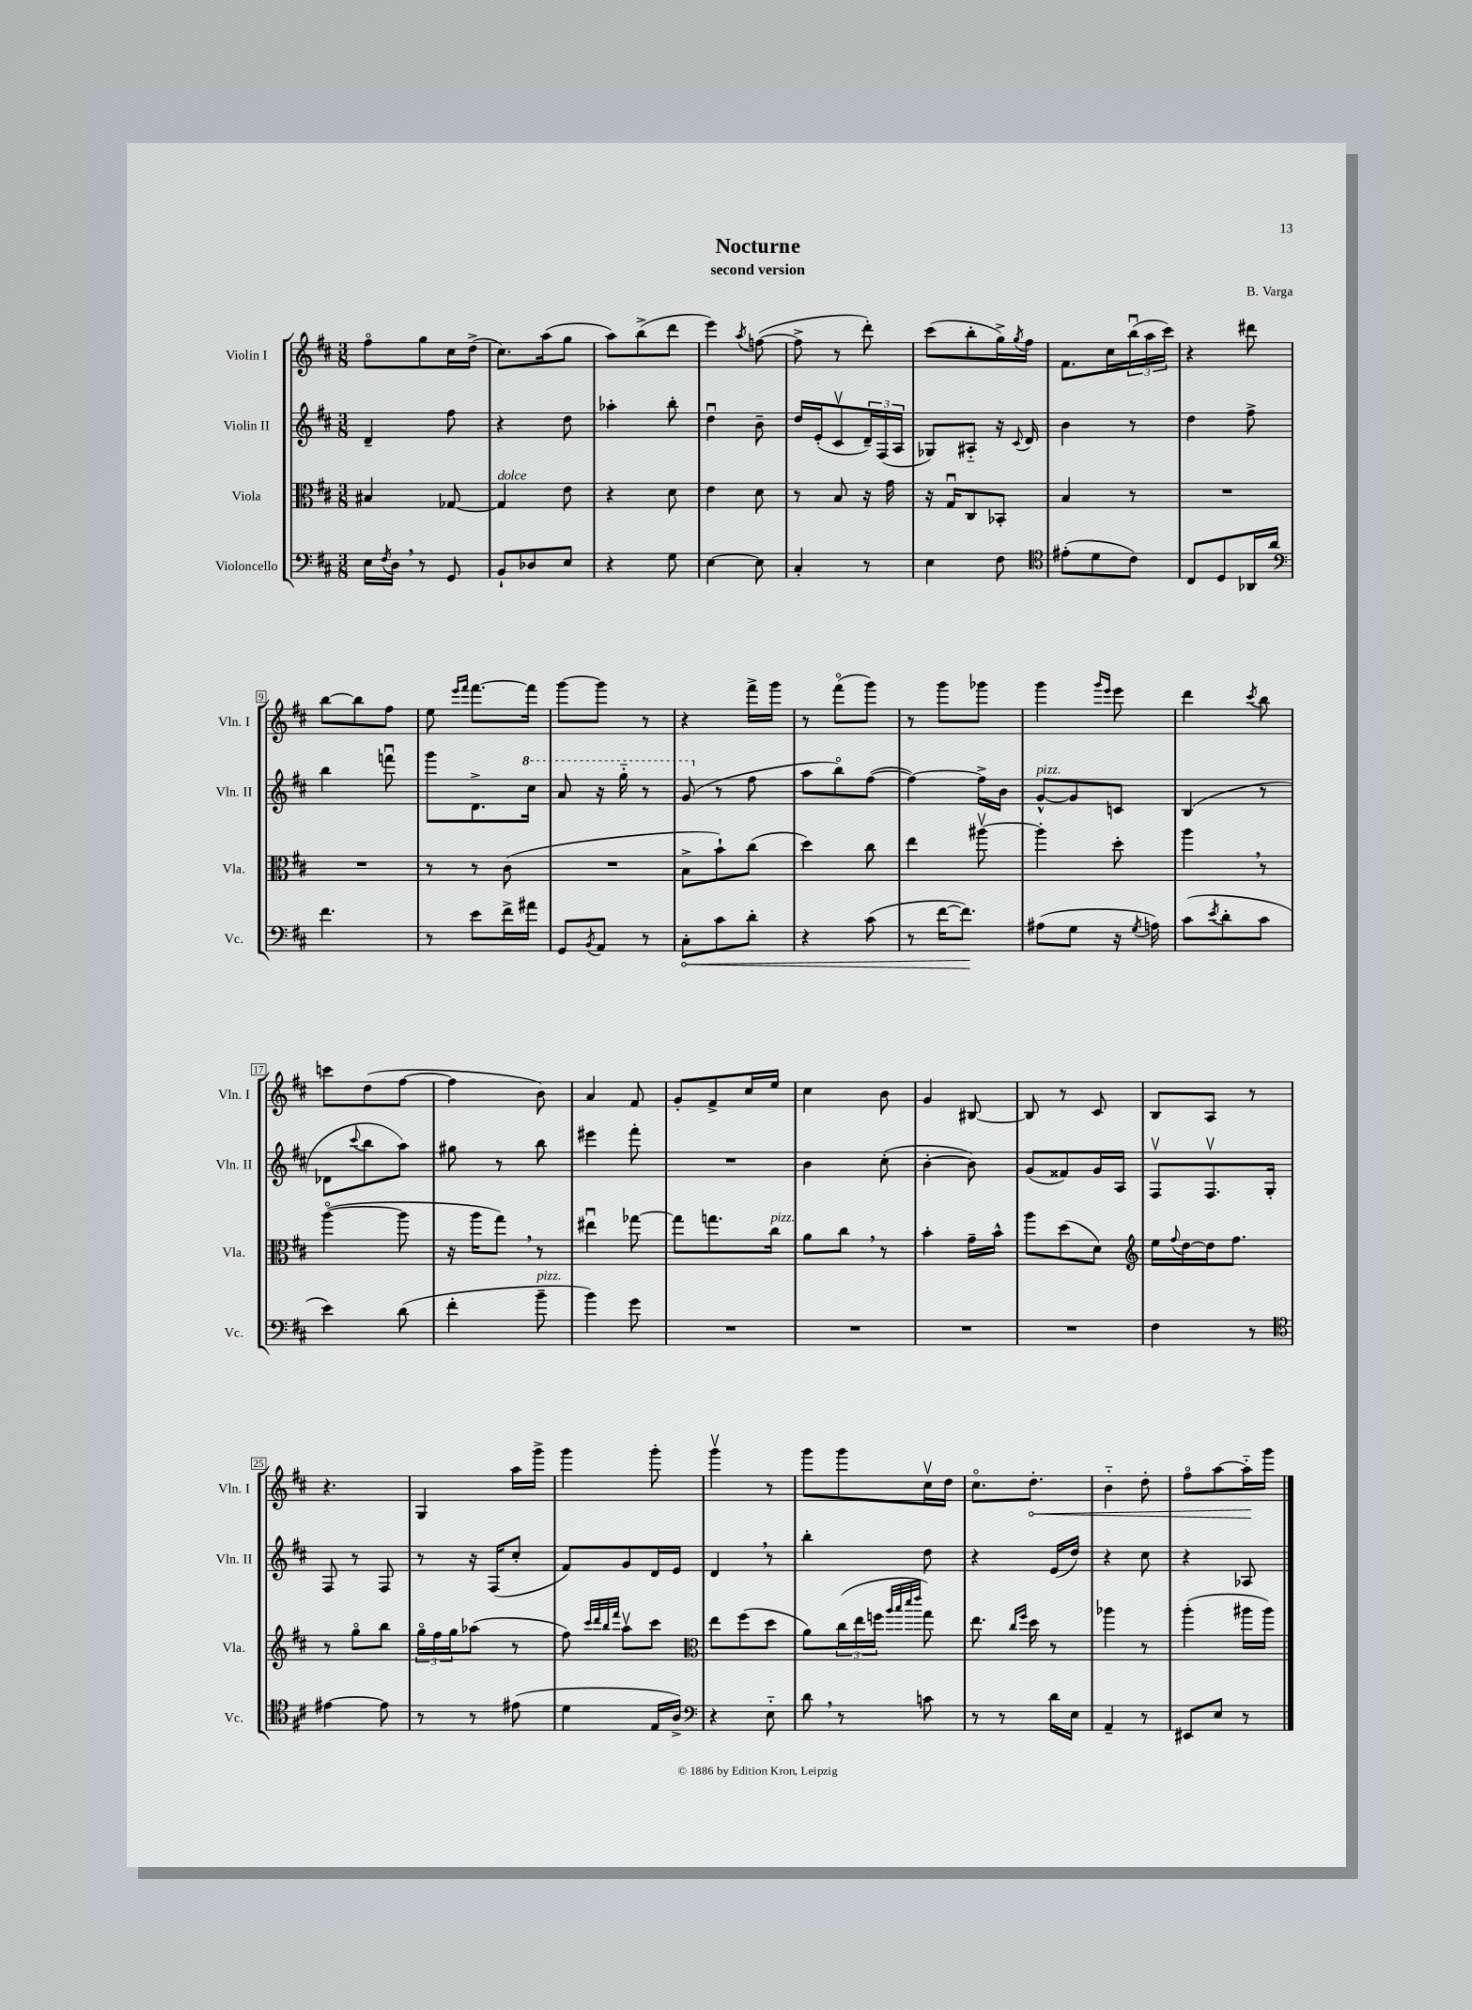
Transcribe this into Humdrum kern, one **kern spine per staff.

**kern	**kern	**kern	**kern
*staff4	*staff3	*staff2	*staff1
*clefF4	*clefC3	*clefG2	*clefG2
*k[f#c#]	*k[f#c#]	*k[f#c#]	*k[f#c#]
*M3/8	*M3/8	*M3/8	*M3/8
16E	4B#	4d~	8ff#o
8qF#	.	.	.
16D	.	.	.
8r	.	.	8gg
8GG	[8G-	8ff#	16cc#
.	.	.	(16dd^
=	=	=	=
8BB`	4G-]	4r	8.cc#)
8D-	.	.	.
.	.	.	(16aa
8E	8e	8dd	8gg
=	=	=	=
4r	4r	4aa-'	8aa)
.	.	.	(8bb^
8G	8d	8bb'	8ddd
=	=	=	=
[4E	4e	4ddu	4eee)
.	.	.	8qaa
8E]	8d	8b~	([8ff
=	=	=	=
4C#'	8r	16dd	8ff^]
.	.	(16e'	.
.	8B	8c#v	8r
8r	16r	24d~)	8ddd')
.	.	(24F#	.
.	16g	.	.
.	.	24A	.
=	=	=	=
4E	16r	8G-)	(8ccc#
.	16Gu	.	.
.	8C#	8A#'~	8bb'
8F#	8BB-'	16r	16gg^)
.	.	8qqc#	8qgg
.	.	16d	16ff#
=	=	=	=
*clefC4	*	*	*
(8e#'	4B	4b	8.f#
8d	.	.	.
.	.	.	16cc#
8c#)	8r	8r	(24bbu
.	.	.	24aa
.	.	.	24ccc#)
=	=	=	=
8C#	4.r	4dd	4r
8D	.	.	.
16AA-	.	8ff#^	8ddd#
16a	.	.	.
=	=	=	=
*clefF4	*	*	*
4.f#	4.r	4bb	[8bb
.	.	.	8bb]
.	.	8fffu	8ff#
=	=	=	=
8r	8r	8ggg	8ee
.	.	.	16qqeee
.	.	.	16qqfff#
8e	8r	8.d^	[8.fff#
16f#^	(8c#	.	.
16a#	.	16ccc#	16fff#]
=	=	=	=
8GG	4.r	8aa	[8ggg
8qBB	.	.	.
8AA	.	16r	8ggg]
.	.	16ggg'~	.
8r	.	8r	8r
=	=	=	=
8C#'	8B^	(8gg	4r
8c#	8b`)	8r	.
8d'	(8cc#	8ff#	16fff#^
.	.	.	16ggg
=	=	=	=
4r	4dd)	8aa	8r
.	.	8bbo)	(8fff#o
(8c#	8cc#	([8ff#	8ggg)
=	=	=	=
8r	4ee	4ff#_)	8r
[16f#	.	.	8ggg
8.f#])	.	.	.
.	[8aa#v	16ff#^]	8ggg-
.	.	16b	.
=	=	=	=
(8A#	4aa#']	[8g^^	4ggg
8G	.	8g]	.
.	.	.	16qqggg
.	.	.	16qqeee
16r	8dd'	8c	8eee
8qG	.	.	.
16A)	.	.	.
=	=	=	=
(8c#	4aa	(4B	4ddd
8qe	.	.	.
8d'	.	.	.
.	.	.	8qccc#
8c#	8r	8r	8bb
=	=	=	=
4e)	([4aao	8d-	8ccc
.	.	8qqccc#	.
.	.	8bb	(8dd
(8d	8aa]	8aa)	[8ff#
=	=	=	=
4f#'	16r	8gg#	4ff#]
.	16aa	.	.
.	8gg)	8r	.
8b~	8r	8bb	8b)
=	=	=	=
4b)	4ee#u	4eee#	4a
8g	[8gg-	8fff#'	8f#
=	=	=	=
4.r	8gg-]	4.r	8g'
.	8.gg	.	8f#^
.	.	.	16cc#
.	16cc#	.	16ee
=	=	=	=
4.r	8a	4b	4cc#
.	8cc#	.	.
.	8r	(8cc#'	8b
=	=	=	=
4.r	4b'	[4b'	4g
.	16g~	8b])	[8B#
.	16b^^	.	.
=	=	=	=
4.r	8aa	(8g	8B#]
.	(8dd	8f##)	8r
.	8d)	16g	8c#
.	.	16A	.
=	=	=	=
*	*clefG2	*	*
4F#	16ee	8F#v	8B
.	8qqff#	.	.
.	[16dd	.	.
.	16dd]	8.F#v	8A
.	8.ff#	.	.
8r	.	.	8r
.	.	16G'	.
=	=	=	=
*clefC4	*	*	*
[4e#	8r	8F#	4.r
.	8ggo	8r	.
8e#]	8bb	8F#	.
=	=	=	=
8r	24ggo	8r	4G
.	24ff#	.	.
.	24gg	.	.
8r	(8aa-	16r	.
.	.	(16F#	.
(8e#	8r	8cc#'	16aa
.	.	.	16ggg^
=	=	=	=
4d	8ff#)	8f#)	4ggg
.	32qqccc#	.	.
.	32qqddd	.	.
.	32qqbb	.	.
.	32qqfff#	.	.
.	8aav	8g	.
16E	8ccc#	16d	8ggg'
16A^)	.	16e	.
=	=	=	=
*clefF4	*clefC3	*	*
4r	8ee	4d	4gggv
.	(8ff#	.	.
8E'~	8dd	8r	8r
=	=	=	=
8d	8a)	4bb'	8ggg
8r	(24cc#	.	8ggg
.	24ee	.	.
.	24ff	.	.
.	32qqaa	.	.
.	32qqbb	.	.
.	32qqddd	.	.
.	32qqeee	.	.
8c	8gg)	8dd	16cc#v
.	.	.	16dd
=	=	=	=
8r	8.ee	4r	8.cc#o
8r	.	.	.
.	16qqcc#	.	.
.	16qqff#	.	.
.	16dd	.	8.dd'
16d	8r	(16e	.
16E	.	16dd)	.
=	=	=	=
4AA~	4aa-	4r	4b'~
8r	8r	8cc#	8dd'
=	=	=	=
8EE#	(4aa'	4r	8ff#o
8E	.	.	[8aa
8r	16aa#	8A-	16aa'~]
.	16aa#)	.	16ggg
==	==	==	==
*-	*-	*-	*-
